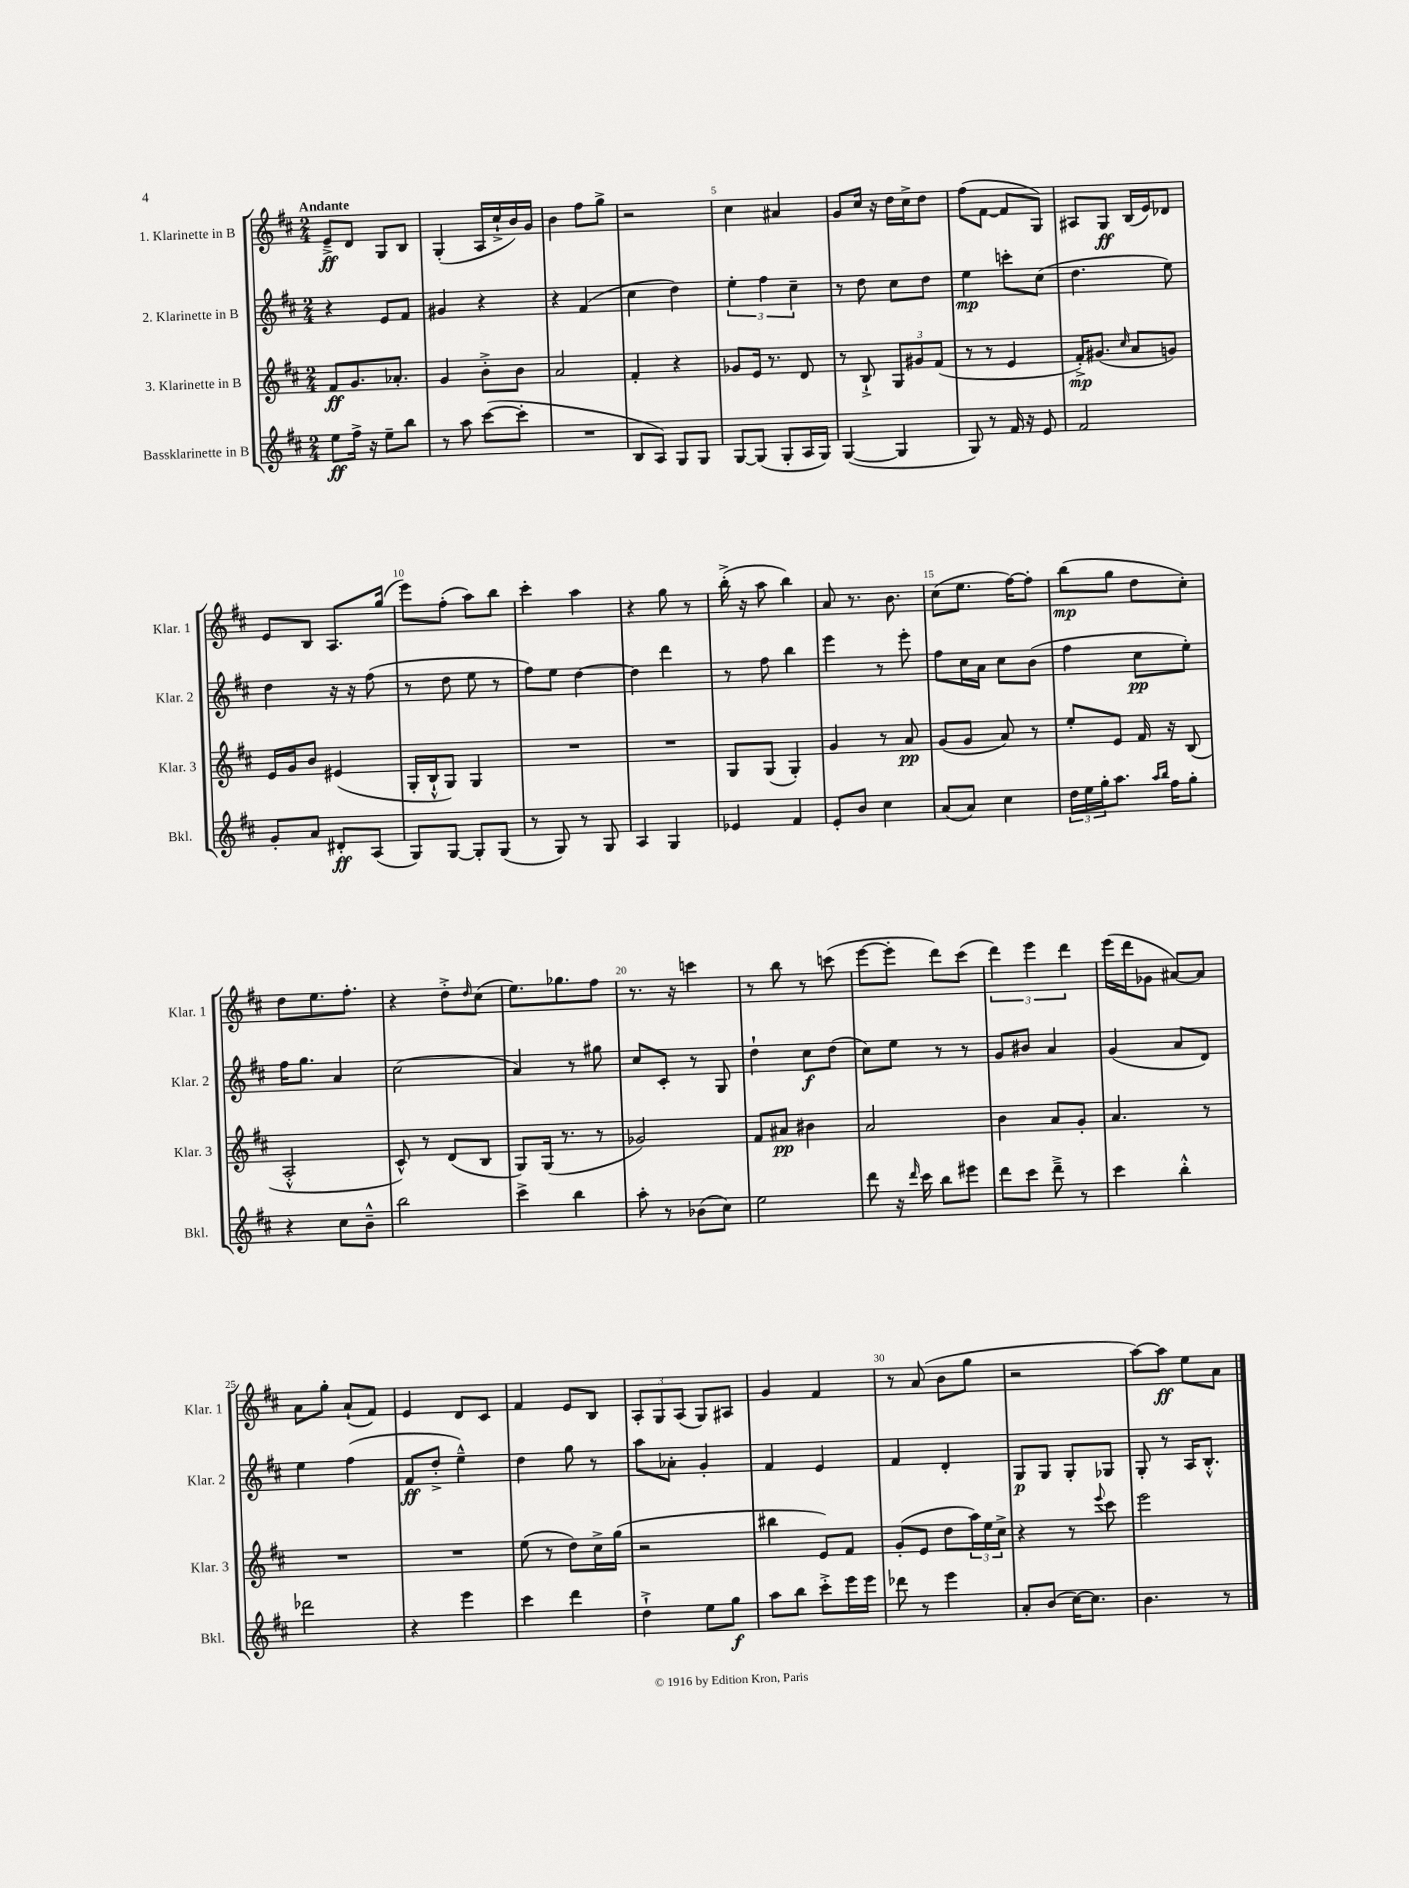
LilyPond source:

<<
\new StaffGroup <<
\new Staff = "s0" \with { instrumentName = "1. Klarinette in B" shortInstrumentName = "Klar. 1" } {
    \clef treble \key d \major \numericTimeSignature \time 2/4 \tempo "Andante"
    e'8--->\ff d'8 g8 b8 |
    g4-.( a16 cis''16-!-> b'16) g'16 |
    b'4 fis''8 g''8-> |
    r2 |
    cis''4 ais'4 |
    g'8 cis''16 r16 d''16 cis''16-> d''8 |
    fis''8( fis'8~ fis'8 g8) |
    ais8 g8\ff b16( e'16) des'8 |
    e'8 b8 a8. g''16( |
    e'''8) fis''8-.( a''8) b''8 |
    cis'''4-. a''4 |
    r4 g''8 r8 |
    b''16-.->( r16 a''8 b''4) |
    a'8 r8. b'8. |
    cis''8( e''8. fis''16~) fis''8-. |
    b''8\mp( g''8 d''8 cis''8-.) |
    d''8 e''8. fis''8.-. |
    r4 d''8-.-> \grace { d''16 } cis''8( |
    e''8.) ges''8. fis''8 |
    r8. r16 c'''4 |
    r8 b''8 r8 c'''8( |
    e'''8~ e'''8-. d'''8) cis'''8( |
    \tuplet 3/2 { d'''4) e'''4 d'''4 } |
    e'''16( d'''16 ges'8 ais'8~) ais'8 |
    a'8 g''8-. a'8-!( fis'8) |
    e'4 d'8 cis'8 |
    fis'4 e'8 b8 |
    \tuplet 3/2 { a8-. g8 a8( } g8) ais8 |
    g'4 fis'4 |
    r8 a'8( b'8 g''8 |
    r2 |
    a''8~) a''8\ff e''8 a'8 \bar "|." |
}
\new Staff = "s1" \with { instrumentName = "2. Klarinette in B" shortInstrumentName = "Klar. 2" } {
    \clef treble \key d \major \numericTimeSignature \time 2/4
    r4 e'8 fis'8 |
    gis'4 r4 |
    r4 fis'4( |
    cis''4 d''4) |
    \tuplet 3/2 { e''4-. fis''4 cis''4-- } |
    r8 d''8 cis''8 d''8 |
    e''4\mp c'''8-. cis''8( |
    d''4. e''8) |
    d''4 r16 r16 fis''8( |
    r8 d''8 e''8 r8 |
    fis''8) e''8 d''4~ |
    d''4 d'''4 |
    r8 fis''8 b''4 |
    e'''4 r8 e'''8-. |
    fis''8 cis''16 a'16 cis''8 b'8( |
    fis''4 cis''8\pp e''8-.) |
    fis''16 g''8. a'4 |
    cis''2( |
    a'4) r8 gis''8 |
    cis''8 cis'8-. r8 g8 |
    d''4-! cis''8\f d''8( |
    cis''8) e''8 r8 r8 |
    g'8 bis'8 a'4 |
    g'4( a'8 d'8) |
    e''4 fis''4( |
    fis'8\ff d''8-.-> e''4---^) |
    d''4 g''8 r8 |
    a''8 aes'8-. g'4-. |
    fis'4 e'4 |
    fis'4 d'4-. |
    g8\p g8 g8-. ges8 |
    g8-. r8 a16 b8.-.-^ \bar "|." |
}
\new Staff = "s2" \with { instrumentName = "3. Klarinette in B" shortInstrumentName = "Klar. 3" } {
    \clef treble \key d \major \numericTimeSignature \time 2/4
    fis'8\ff g'8. aes'8.-. |
    g'4 b'8-.-> b'8 |
    a'2 |
    fis'4-. r4 |
    ges'8 e'16 r8. d'8 |
    r8 b8-!-> \tuplet 3/2 { g8 gis'8 fis'8( } |
    r8 r8 e'4 |
    fis'16-.->\mp) gis'8.( \grace { cis''16 } a'8 g'8) |
    e'16 g'16 b'8 eis'4( |
    g16-. b16-!-^ g8) g4 |
    R2 |
    R2 |
    g8 g8( g4-.) |
    g'4 r8 a'8\pp |
    g'8( g'8 a'8) r8 |
    e''8-. e'8 fis'16 r16 b8( |
    a2-.-^ |
    cis'8-^) r8 d'8( b8 |
    g8) g16( r8. r8 |
    ges'2) |
    fis'8 ais'8\pp bis'4 |
    a'2 |
    b'4 a'8 g'8-. |
    a'4. r8 |
    R2 |
    R2 |
    e''8( r8 d''8) cis''16-> g''16( |
    r2 |
    bis''4 e'8) fis'8 |
    g'8-.( e'8 d''8 \tuplet 3/2 { a''16) e''16 cis''16-> } |
    r4 r8 \appoggiatura { e'''8 } cis'''8 |
    e'''2 \bar "|." |
}
\new Staff = "s3" \with { instrumentName = "Bassklarinette in B" shortInstrumentName = "Bkl." } {
    \clef treble \key d \major \numericTimeSignature \time 2/4
    e''8\ff fis''16-> r16 e''8-- b''8 |
    r8 a''8 cis'''8~( cis'''8-. |
    R2 |
    b8 a8) g8 g8 |
    g8~ g8( g8-. a16 g16) |
    g4~( g4 |
    g8) r8 fis'16 r16 e'8 |
    fis'2 |
    g'8-. a'8 dis'8-.\ff a8( |
    g8) g8~ g8-. g8( |
    r8 g8) r8 g8 |
    a4 g4 |
    ees'4 fis'4 |
    e'8-. b'8 cis''4 |
    a'8( a'8) cis''4 |
    \tuplet 3/2 { d''16 e''16 g''16-. } a''8. \grace { a''16 b''16 } fis''16 g''8-. |
    r4 cis''8 b'8---^ |
    b''2 |
    cis'''4-> b''4 |
    a''8-. r8 bes'8( cis''8) |
    e''2 |
    d'''8 r16 \grace { d'''16 } cis'''16 b''8 eis'''8 |
    d'''8 cis'''8 d'''8---> r8 |
    cis'''4 b''4-.-^ |
    des'''2 |
    r4 e'''4 |
    cis'''4 d'''4 |
    d''4-!-> e''8 g''8\f |
    a''8 b''8 cis'''8-.-> e'''16 e'''16 |
    des'''8 r8 e'''4 |
    a'8-. b'8( cis''16~) cis''8. |
    b'4. r8 \bar "|." |
}
>>
>>
\layout { \context { \Score \override BarNumber.break-visibility = ##(#f #t #t) barNumberVisibility = #(every-nth-bar-number-visible 5) } }
